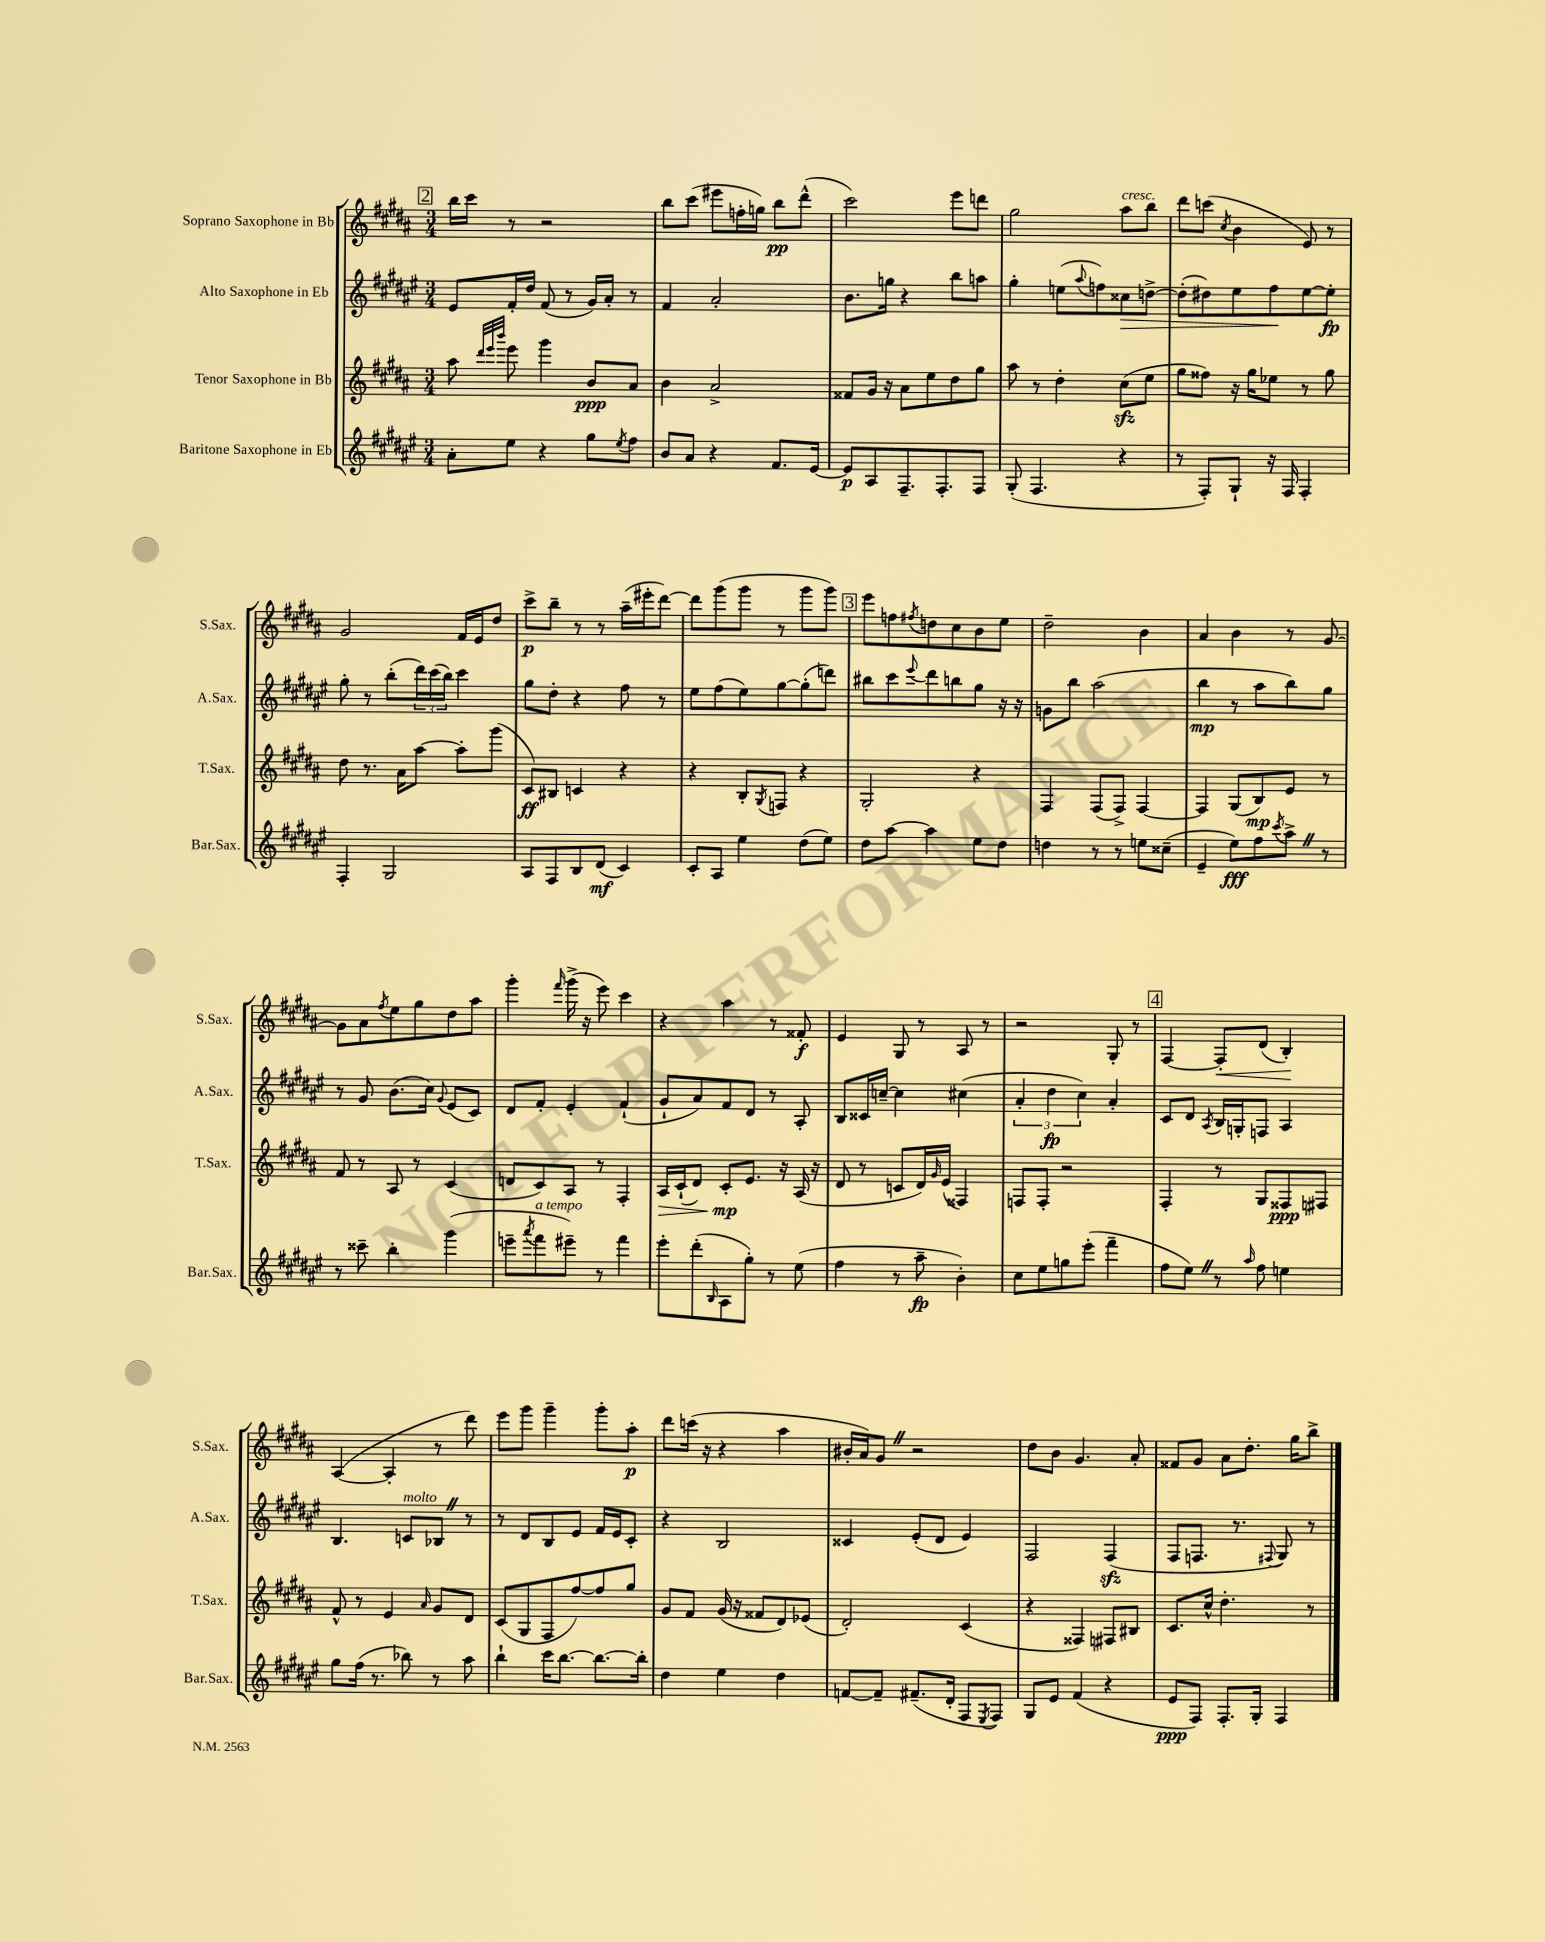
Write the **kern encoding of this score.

**kern	**kern	**kern	**kern
*staff4	*staff3	*staff2	*staff1
*clefG2	*clefG2	*clefG2	*clefG2
*k[f#c#g#d#a#e#]	*k[f#c#g#d#a#]	*k[f#c#g#d#a#e#]	*k[f#c#g#d#a#]
*M3/4	*M3/4	*M3/4	*M3/4
8a#'	8aa#	8e#	16bb
.	.	.	16ccc#
.	32qqddd#	.	.
.	32qqeee	.	.
.	32qqbbb	.	.
8ee#	8eee	16f#'	8r
.	.	16dd#	.
4r	4ggg#	(8f#	2r
.	.	8r	.
8gg#	8b	16g#)	.
.	.	16a#'	.
8qee#	.	.	.
8ff#	8a#	8r	.
=	=	=	=
8b	4b	4f#	8bb
8a#	.	.	(8ccc#
4r	2a#^	2a#'	8eee#
.	.	.	16ff'
.	.	.	16gg)
8.f#	.	.	8bb
.	.	.	(8ddd#^^
[16e#	.	.	.
=	=	=	=
8e#]	8f##	8.b	2ccc#)
8A#	16g#	.	.
.	16r	16gg	.
8.F#~	8a#	4r	.
.	8ee	.	.
8.F#'	.	.	.
.	8dd#	8bb	8eee
8F#	8gg#	8aa	8ddd
=	=	=	=
(8G#'	8aa#	4gg#'	2gg#
4.F#	8r	.	.
.	4dd#'	(8ee	.
.	.	8qqaa#	.
.	.	8ff)	.
4r	(8cc#	8cc##	8aa#
.	8ee	[8dd^	8bb
=	=	=	=
8r	8gg#	(8dd']	8ddd#
8F#')	8ff##)	8dd#)	(8ccc
.	.	.	8qcc#
8G#`	16r	8ee#	4b
.	16gg#	.	.
16r	8ee-	8ff#	.
16F#	.	.	.
4F#'	8r	[8ee#	8e)
.	8gg#	8ee#']	8r
=	=	=	=
4F#'	8dd#	8gg#'	2g#
.	8.r	8r	.
2G#	.	(8bb'	.
.	16a#	.	.
.	[8aa#	24ddd#)	.
.	.	(24ccc#	.
.	.	24bb)	.
.	8aa#']	4ccc#	16f#
.	.	.	16e
.	(8ggg#	.	8dd#
=	=	=	=
8A#	8c#)	8gg#	8ccc#^
8F#	8B#	8dd#'	8bb~
8B	4c	4r	8r
(8d#	.	.	8r
4c#)	4r	8ff#	(16aa#~
.	.	.	16eee#'
.	.	8r	[8ddd#)
=	=	=	=
8c#'	4r	8ee#	8ddd#]
8A#	.	(8ff#	(8ggg#
4ee#	8B'	8ee#)	8ggg#
.	8qG#	.	.
.	8F	[8gg#	8r
(8dd#	4r	(8gg#']	8ggg#
8ee#)	.	8ddd)	8ggg#)
=	=	=	=
8dd#	2G#'	8bb#	8eee
[8aa#	.	8ccc#	8ff
.	.	8qqeee#	8qff#
4aa#]	.	8ddd#	8dd
.	.	8bb	8cc#
8ee#	4r	8gg#	8b
8dd#	.	16r	8ee
.	.	16r	.
=	=	=	=
4dd	4F#	8g	2dd#~
.	.	8bb	.
8r	(8F#	(2aa#	.
8r	8F#^)	.	.
8ee	[4F#	.	4b
(8cc##~	.	.	.
=	=	=	=
4e#~	4F#]	4bb	4a#
8ee#)	(8G#	8r	4b
8ff#	8B)	8aa#	.
8qccc#	.	.	.
8aa#^	8e	8bb)	8r
8r	8r	8gg#	[8g#
=	=	=	=
8r	8f#	8r	8g#]
8ccc##~	8r	8g#	8a#
.	.	.	8qff#
4bb'	8A#	(8.b	8ee
.	8r	.	8gg#
.	.	16cc#)	.
.	.	8qqg#	.
(4ggg#	(4c#	(8e#	8dd#
.	.	8c#)	8aa#
=	=	=	=
8eee~	8d	8d#	4ggg#'
8qaaa#	.	.	.
8fff#	8c#)	8f#'	.
.	.	.	16qqfff#
8eee#~)	8A#	4e#'	(16ggg#^
.	.	.	16r
8r	8r	.	8eee)
4fff#	4F#'	(4f#`	4ccc#
=	=	=	=
8eee#'	16A#	8g#`	4r
.	(16c#`	.	.
(8ddd#'	8d#)	8a#)	.
16qqB	.	.	.
8A#	8c#'	8f#	4aa#
8gg#')	8.e	8d#	.
8r	.	8r	8r
.	16r	.	.
(8ee#	(16A#	8A#'	8f##'
.	16r	.	.
=	=	=	=
4ff#	8d#	8B	4e
.	8r	16c##	.
.	.	[16cc~	.
8r	8c	4cc]	8G#
8aa#~	16d#)	.	8r
.	16qqg#	.	.
.	(16e	.	.
4b')	4F##)	(4cc#	8A#
.	.	.	8r
=	=	=	=
8cc#	8F	6a#'	2r
8ee#	8F'	.	.
.	.	6dd#	.
8gg	2r	.	.
.	.	6cc#)	.
(8eee#'	.	.	.
4fff#~	.	4a#'	8G#'
.	.	.	8r
=	=	=	=
8ff#	4F#'	8c#	[4F#
8ee#)	.	8d#	.
.	.	8qA#	.
8r	8r	16B	8F#']
.	.	16G'	.
16qqaa#	.	.	.
8ff#	8G#	8F	(8d#
4ee	8F##	4A#	4B')
.	8F#	.	.
=	=	=	=
8gg#	8f#^^	4.B	([4A#
(16ff#	8r	.	.
8.r	.	.	.
.	4e	.	4A#']
8bb-)	.	8c	.
.	16qqa#	.	.
8r	8g#	8B-	8r
8aa#	8d#	8r	8ddd#)
=	=	=	=
4bb`	(8c#	8r	8eee
.	8G#	8d#	8ggg#
16ccc#	8F#	8B	4ggg#~
[8.bb	.	.	.
.	[8ff#)	8e#	.
8.bb_	8ff#]	16f#	8ggg#'
.	.	16e#	.
.	8gg#	8c#'	8aa#'
16bb']	.	.	.
=	=	=	=
4dd#	8g#	4r	8ddd#
.	8f#	.	(16ccc
.	.	.	16r
4ee#	(16g#	2B	4r
.	16r	.	.
.	8f##	.	.
4dd#	8d#)	.	4aa#
.	(8e-	.	.
=	=	=	=
[8f	2d#')	4c##	16b#'
.	.	.	16a#)
8f~]	.	.	8g#
(8.f#~	.	(8e#'	2r
.	.	8d#	.
16d#'	.	.	.
8F#	(4c#	4e#)	.
8qE#	.	.	.
8F#)	.	.	.
=	=	=	=
8G#	4r	2F#	8dd#
8e#	.	.	8b
(4f#	4F##)	.	4.g#
4r	8F#	(4F#	.
.	8B#	.	8a#'
=	=	=	=
8e#	8.c#	8F#	8f##
8F#)	.	8.F	8g#
.	16cc#^^	.	.
8.F#'	4.dd#'	.	8a#
.	.	8.r	.
.	.	.	8.dd#'
16G#'	.	.	.
.	.	8qqF#	.
4F#	.	8G#)	.
.	.	.	16gg#
.	8r	8r	8bb^
==	==	==	==
*-	*-	*-	*-
